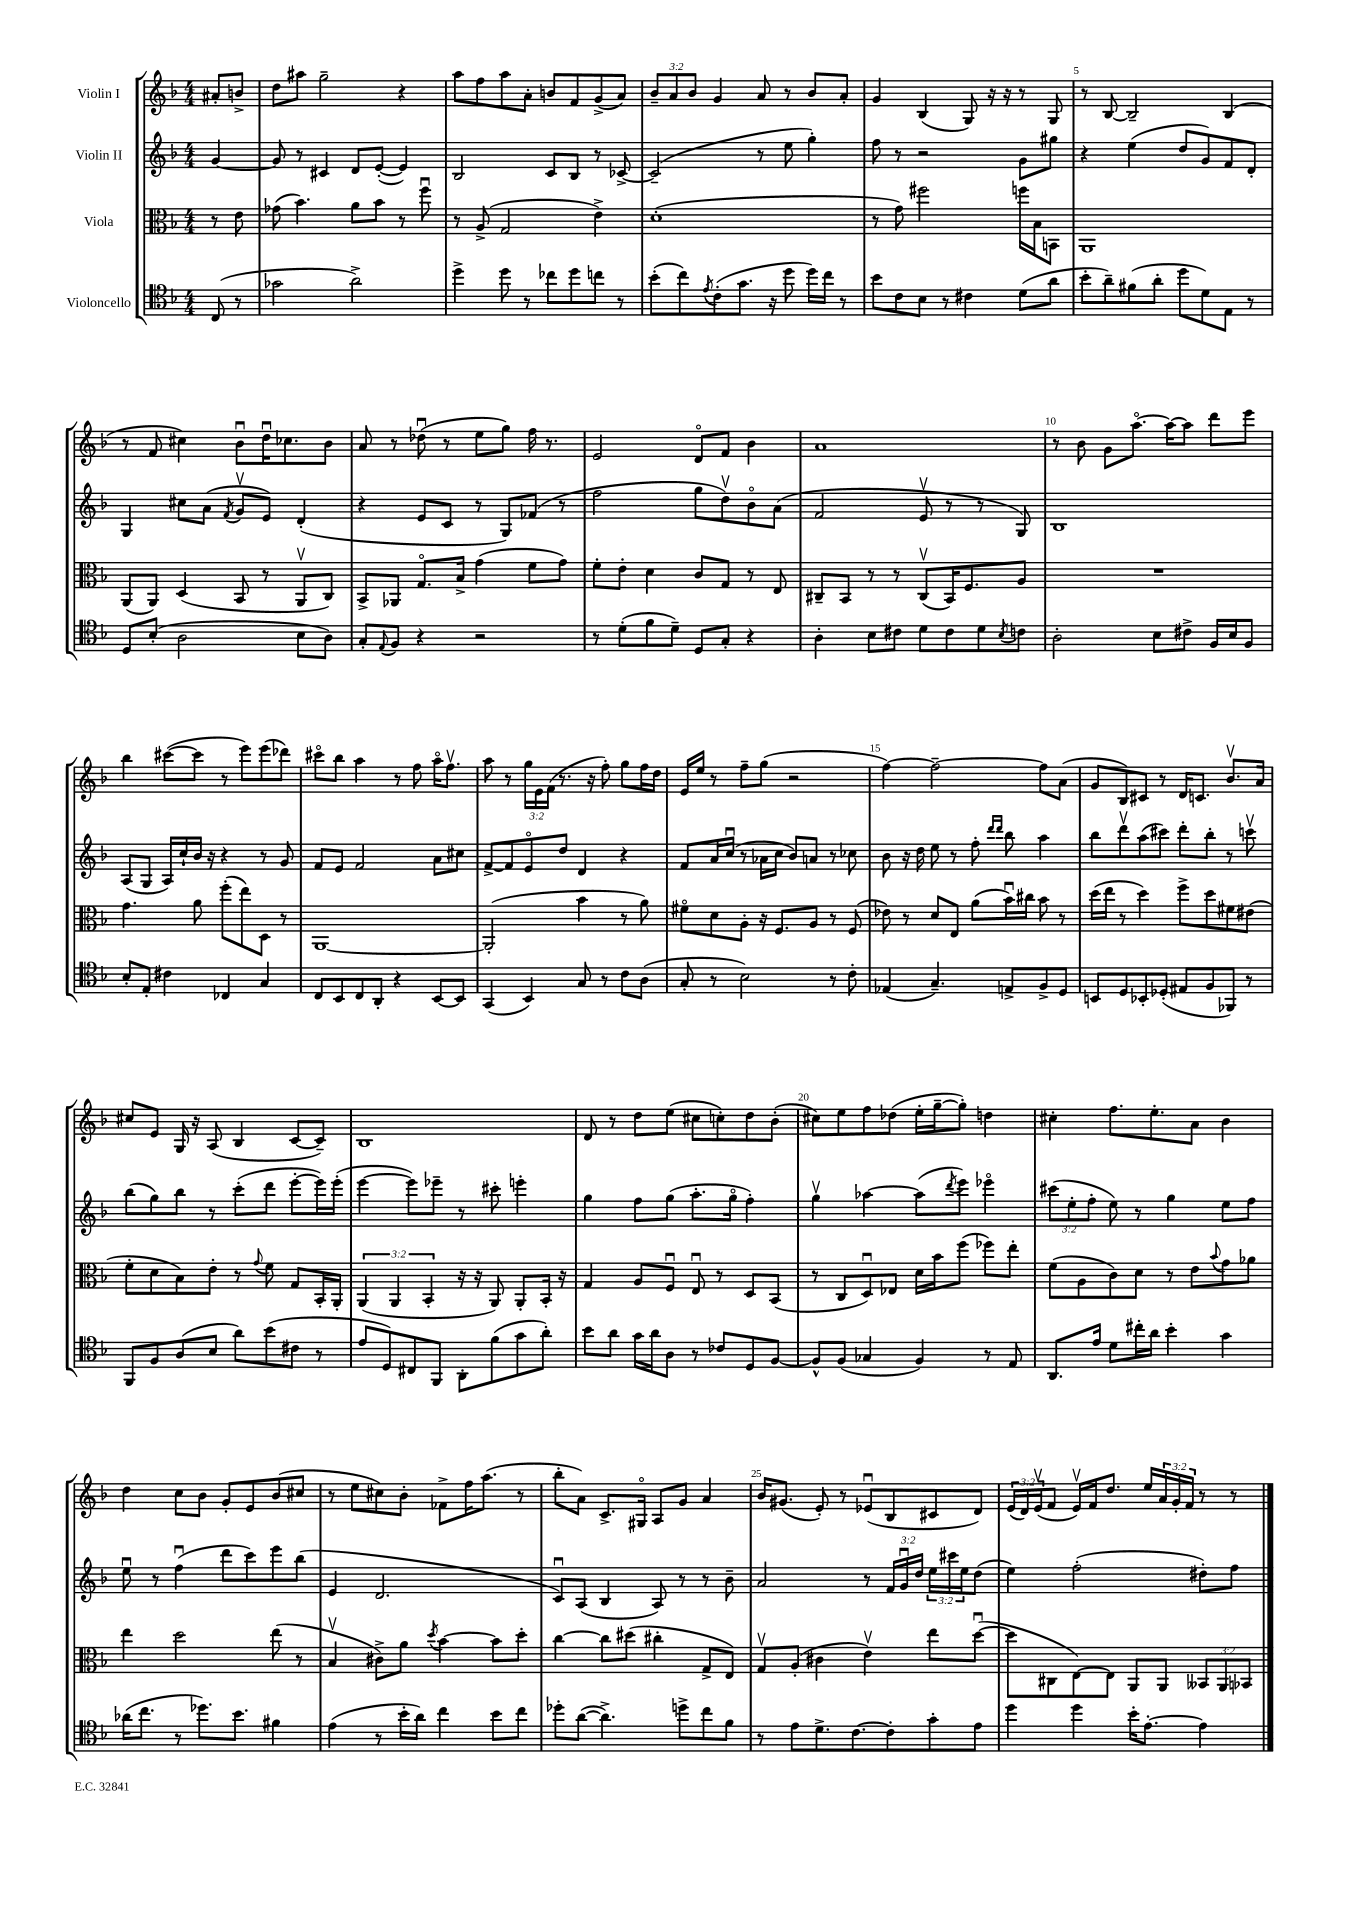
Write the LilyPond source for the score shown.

<<
\new StaffGroup <<
\new Staff = "s0" \with { instrumentName = "Violin I" } {
    \clef treble \key f \major \numericTimeSignature \time 4/4 \override Staff.TupletNumber.text = #tuplet-number::calc-fraction-text \partial 4
    ais'8-. b'8-> |
    d''8 ais''8 g''2-- r4 |
    a''8 f''8 a''8 a'8-. b'8 f'8 g'8->( a'8) |
    \tuplet 3/2 { bes'8-- a'8 bes'8 } g'4 a'8 r8 bes'8 a'8-. |
    g'4 bes4( g8) r16 r16 r8 g8 |
    r8 bes8~ bes2-- bes4( |
    r8 f'8 cis''4) bes'8\downbow d''16\downbow ces''8. bes'8 |
    a'8 r8 des''8\downbow( r8 e''8 g''8) f''16 r8. |
    e'2 d'8\flageolet f'8 bes'4 |
    a'1 |
    r8 bes'8 g'8 a''8.~\flageolet a''16~ a''8 d'''8 e'''8 |
    bes''4 cis'''8~( cis'''8 r8 e'''8) e'''8( des'''8) |
    cis'''8\flageolet bes''8 a''4 r8 f''8 a''16\flageolet f''8.\upbow |
    a''8 r8 \tuplet 3/2 { g''16 e'16 f'16( } r8. r16 f''8-.) g''8 f''16 d''16 |
    e'16 e''16 r8 f''8-- g''8( r2 |
    f''4~) f''2~-- f''8 a'8( |
    g'8 bes8) cis'8 r8 d'16 c'8. bes'8.\upbow a'16 |
    cis''8 e'8 g16 r16 a8( bes4 c'8~ c'8--) |
    bes1 |
    d'8 r8 d''8 e''8( cis''8 c''8-.) d''8 bes'8-.( |
    cis''8) e''8 f''8 des''8( e''16-. g''16~-- g''8-.) d''4 |
    cis''4-. f''8. e''8.-. a'8 bes'4 |
    d''4 c''8 bes'8 g'8-. e'8 bes'8( cis''8 |
    r8 e''8 cis''8) bes'8-. fes'8-> f''16 a''8.( r8 |
    bes''8-. a'8) c'8.-> gis16\flageolet a8 g'8 a'4 |
    bes'16 gis'8.( e'8-.) r8 ees'8\downbow( bes8 cis'8 d'8) |
    \tuplet 3/2 { e'16( d'16) e'16\upbow( } f'8 e'16\upbow) f'16 d''8. e''16 \tuplet 3/2 { a'16 g'16-. f'16 } r8 r8 \bar "|." |
}
\new Staff = "s1" \with { instrumentName = "Violin II" } {
    \clef treble \key f \major \numericTimeSignature \time 4/4 \override Staff.TupletNumber.text = #tuplet-number::calc-fraction-text \partial 4
    g'4~ |
    g'8 r8 cis'4 d'8 e'8~-.( e'4) |
    bes2 c'8 bes8 r8 ces'8~-> |
    ces'2--( r8 e''8 g''4-.) |
    f''8 r8 r2 g'8 gis''8 |
    r4 e''4( d''8 g'8) f'8 d'8-. |
    g4 cis''8 a'8( \acciaccatura { f'8 } g'8\upbow e'8) d'4-.( |
    r4 e'8 c'8 r8 g8) fes'8( r8 |
    f''2 g''8 d''8\upbow) bes'8\flageolet a'8( |
    f'2 e'8\upbow r8 r8 g8) |
    bes1 |
    a8( g8 a16) c''16-! bes'16 r16 r4 r8 g'8 |
    f'8 e'8 f'2 a'8 cis''8 |
    f'8~-> f'8 e'8\flageolet d''8 d'4 r4 |
    f'8 a'16 c''16\downbow( r8 aes'16 c''16 bes'8) a'8 r8 ces''8 |
    bes'8 r16 d''16 e''8 r8 f''8-. \grace { d'''16 d'''16 } bes''8 a''4 |
    bes''8 d'''8\upbow a''8( cis'''8) d'''8-. bes''8-. r8 c'''8\upbow |
    bes''8( g''8) bes''8 r8 c'''8-.( d'''8 e'''8~-. e'''16) e'''16-.( |
    e'''4~ e'''8) ees'''8-- r8 cis'''8-. e'''4-. |
    g''4 f''8 g''8( a''8.-. g''16\flageolet f''4-.) |
    g''4\upbow aes''4~ aes''8( \acciaccatura { d'''8 } e'''8) ees'''4\flageolet |
    \tuplet 3/2 { cis'''8( e''8-. f''8-. } e''8) r8 g''4 e''8 f''8 |
    e''8\downbow r8 f''4\downbow( d'''8 c'''8) e'''8 bes''8( |
    e'4 d'2. |
    c'8\downbow) a8( bes4 a8) r8 r8 bes'8-- |
    a'2 r8 \tuplet 3/2 { f'16 g'16\downbow d''16 } \tuplet 3/2 { e''16 cis'''16 e''16 } d''8( |
    e''4) f''2-.( dis''8-.) f''8 \bar "|." |
}
\new Staff = "s2" \with { instrumentName = "Viola" } {
    \clef alto \key f \major \numericTimeSignature \time 4/4 \override Staff.TupletNumber.text = #tuplet-number::calc-fraction-text \partial 4
    r8 e'8 |
    ges'8( bes'4.) a'8 bes'8 r8 f''8\downbow |
    r8 a8->( g2 e'4->) |
    d'1-.( |
    r8 g'8) fis''2 f''16 bes16 b,8 |
    a,1 |
    a,8( a,8) d4( bes,8 r8 a,8\upbow c8) |
    bes,8-> aes,8 g8.\flageolet bes16-> g'4( f'8 g'8) |
    f'8-. e'8-. d'4 c'8 g8 r8 e8 |
    cis8-- bes,8 r8 r8 cis8\upbow( bes,16) f8. a8 |
    R1 |
    g'4. a'8 f''8-.( e''8) d8 r8 |
    a,1~ |
    a,2-.( bes'4 r8 a'8) |
    fis'8\flageolet d'8 a8-. r16 f8. a8 r8 f8( |
    ees'8) r8 d'8 e8 a'8( bes'16\downbow) cis''16 bes'8 r8 |
    d''16( e''16 r8 d''4) f''8-> d''8 fis'8 eis'8( |
    f'8-. d'8 bes8) e'8-. r8 \appoggiatura { g'8 } f'8 g8 bes,16-. a,16-. |
    \tuplet 3/2 { a,4( a,4 bes,4-. } r16 r16 a,8) a,8-. bes,16-. r16 |
    g4 a8 f8\downbow e8\downbow r8 d8 bes,8( |
    r8 c8 d8\downbow) ees8 d'16 bes'16 f''8( fes''8) e''8-. |
    f'8( a8 c'8) d'8 r8 e'8 \appoggiatura { bes'8 } g'8 aes'8 |
    e''4 d''2 e''8( r8 |
    bes4\upbow cis'8->) a'8 \acciaccatura { d''8 } bes'4~ bes'8 d''8-. |
    c''4~ c''8 dis''8( cis''4-. g8-> e8) |
    g8\upbow a8-.( cis'4 e'4\upbow) e''8 d''8~\downbow( |
    d''8 cis8 e8~) e8 a,8 a,8 \tuplet 3/2 { beses,8 a,8 bes,8 } \bar "|." |
}
\new Staff = "s3" \with { instrumentName = "Violoncello" } {
    \clef tenor \key f \major \numericTimeSignature \time 4/4 \partial 4
    c8( r8 |
    ges'2 a'2->) |
    d''4-> d''8 r8 ces''8 d''8 c''8 r8 |
    bes'8-.( c''8) \acciaccatura { e'8 } c'8-.( g'8. r16 d''8 d''16) c''16 r8 |
    bes'8 c'8 bes8 r8 cis'4 d'8( a'8 |
    bes'8-. a'8--) fis'8( a'8-. d''8 d'8) e8 r8 |
    d8 bes8-.( a2 bes8 a8) |
    g8-. \appoggiatura { e8 } f8 r4 r2 |
    r8 d'8-.( f'8 d'8--) d8 g8-. r4 |
    a4-. bes8 cis'8 d'8 cis'8 d'8 \acciaccatura { bes8 } c'8 |
    a2-. bes8 cis'8-> f16 bes16 f8 |
    bes8-. e8-. cis'4 ces4 g4 |
    c8 bes,8 c8 a,8-. r4 bes,8~ bes,8 |
    g,4( bes,4) g8 r8 c'8 a8( |
    g8-. r8 bes2) r8 c'8-. |
    ees4( g4.--) e8-> f8-> d8 |
    b,8 d8 bes,8-. des8-.( eis8 f8 fes,8) r8 |
    f,8 f8 a8( bes8 a'8) bes'8( cis'8 r8 |
    e'8 d8) cis8 f,8 a,8-. f'8( g'8 a'8-.) |
    bes'8 a'8 g'16 a'16 a8 r8 ces'8 d8 f8~ |
    f8-^ f8( ges4 f4) r8 e8 |
    a,8. e'16 d'8 cis''16-. a'16 bes'4-. g'4 |
    aes'16( c''8. r8 des''8.) bes'8. fis'4 |
    e'4( r8 bes'16-. a'16) c''4 bes'8 c''8 |
    des''8-. a'8~( a'4.->) d''8-> c''8 f'8 |
    r8 e'8 d'8.-> c'8.~ c'8-. g'8-. e'8 |
    d''4 d''4 bes'16-. e'8.~-. e'4 \bar "|." |
}
>>
>>
\layout { \context { \Score \override BarNumber.break-visibility = ##(#f #t #t) barNumberVisibility = #(every-nth-bar-number-visible 5) } }
